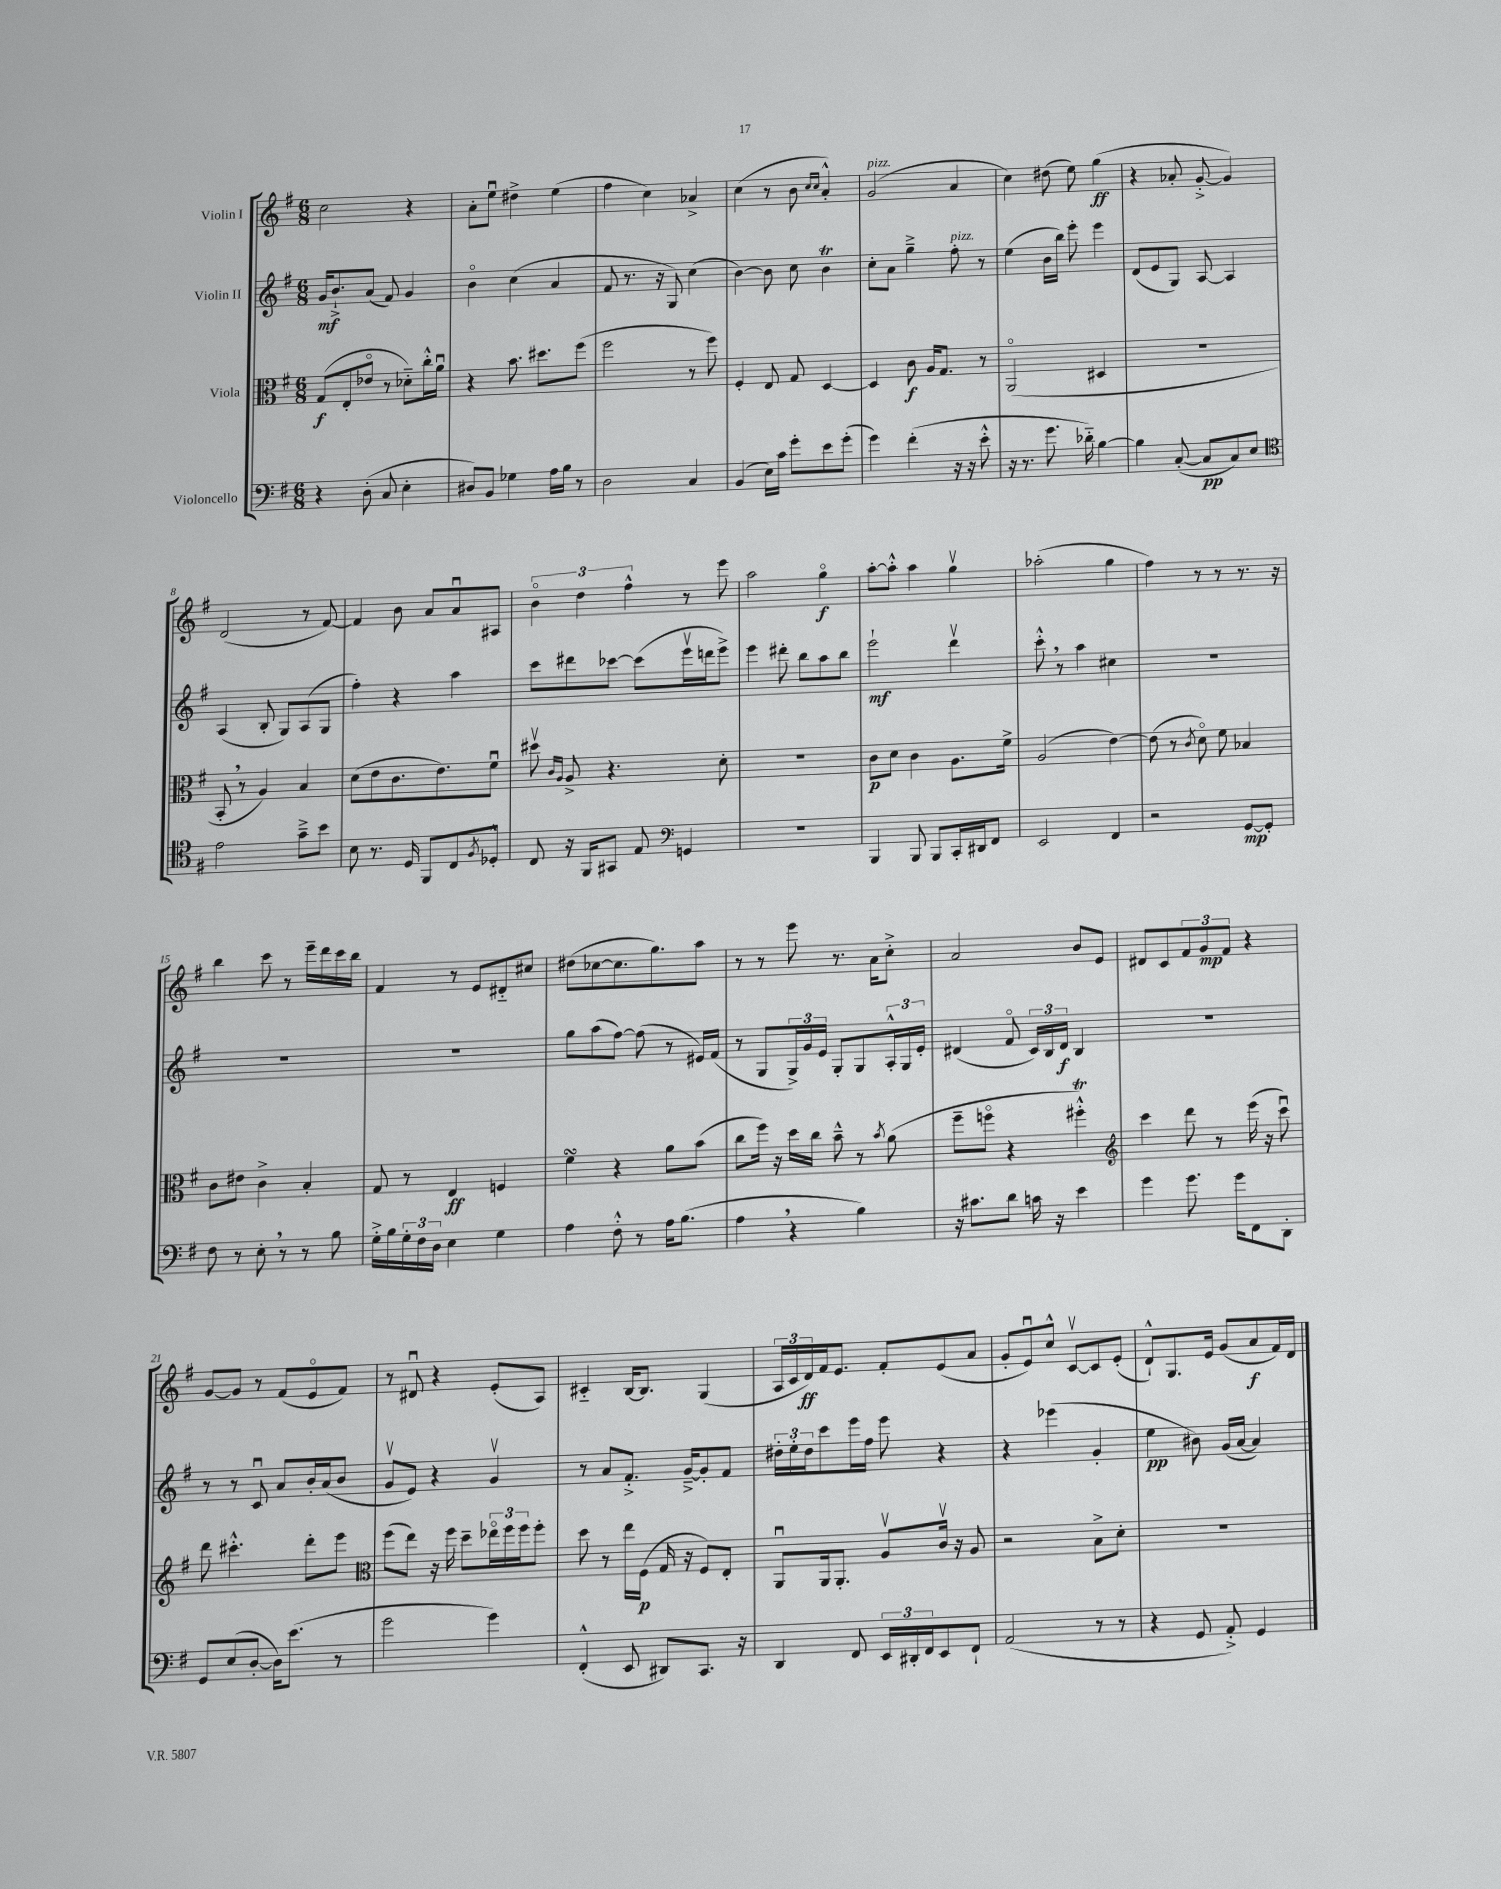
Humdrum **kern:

**kern	**kern	**kern	**kern
*staff4	*staff3	*staff2	*staff1
*clefF4	*clefC3	*clefG2	*clefG2
*k[f#]	*k[f#]	*k[f#]	*k[f#]
*M6/8	*M6/8	*M6/8	*M6/8
4r	(8G	16g	2cc
.	.	8.b`^	.
.	8E'	.	.
(8D'	8e-o	(8a	.
8C	8r	8f#)	.
4E'	8d-'~)	4g	4r
.	16cc'^^	.	.
.	16au	.	.
=	=	=	=
8D#)	4r	4bo	8a'
8BB	.	.	8eeu
4G-	8.b	(4cc	4dd#^
.	8.dd#	.	.
16A	.	4a	(4ee
16B	.	.	.
8r	(8ff#	.	.
=	=	=	=
2D	2ff#	8f#	4ff#
.	.	8.r	.
.	.	.	4cc)
.	.	16r	.
.	.	8G)	.
4C	8r	(4cc	4a-^
.	8ff#)	.	.
=	=	=	=
(4BB	4F#'	[4b)	(4cc
16E)	8E	8b]	8r
16c	.	.	.
8g'	8G	8cc	8b
.	.	.	16qqcc
.	.	.	16qqcc
8e	[4D	4b	4a'^^)
(8g'	.	.	.
=	=	=	=
4g)	4D]	8cc'	(2g
.	.	8a	.
(4f#'	8c	4gg~^	.
.	16A	.	.
.	8.G	.	.
16r	.	8ff#'	4a
16r	.	.	.
8e'^^	8r	8r	.
=	=	=	=
16r	(2AAo	(4ee	4cc)
8.r	.	.	.
8.g	.	16b	(8dd#
.	.	16bb)	.
.	.	8eee'	8ee)
16d-'~)	.	.	.
[4B	4D#	4eee	(4gg
=	=	=	=
4B]	2.r	(8d	4r
.	.	8e	.
([8C'	.	8G)	8a-'
8C]	.	[8A	[8g'^
8C)	.	4A]	4g])
8E	.	.	.
=	=	=	=
*clefC4	*	*	*
2e	8BB'	(4A	(2d
.	8r	.	.
.	4A)	8B'	.
.	.	8G)	.
8g~^	4B	(8A	8r
8b	.	8G	[8f#)
=	=	=	=
8B	(8d	4ff#')	4f#]
8.r	8e	.	.
.	8.c	4r	8b
16D	.	.	.
8FF#	.	.	8a
.	8.e)	.	.
8C	.	4aa	8au
8qF#	.	.	.
8D-'^^	8f#u	.	8A#
=	=	=	=
8C	8dd#v	8ccc	6bo
.	16qqc	.	.
.	16qqA	.	.
16r	8A^	8ddd#	.
.	.	.	6dd
16FF#	.	.	.
8GG#	4.r	[8ccc-	.
.	.	.	6ff#^^
8E	.	(8ccc-]	.
*clefF4	*	*	*
4GG	.	16eeev	8r
.	.	16ddd	.
.	8d'	8eee^)	8eee
=	=	=	=
2.r	2.r	4eee	2aa
.	.	8ddd#'	.
.	.	8bb	.
.	.	8aa	4ggo
.	.	8bb	.
=	=	=	=
4BBB	8c	2eee`	[8aa'
.	8d	.	8aa'^^]
8BBB	4c	.	4aa
8BBB	.	.	.
16CC'	8.A	4dddv	4ggv
16DD#	.	.	.
8FF#	.	.	.
.	16f#^	.	.
=	=	=	=
2EE	(2A	8ccc'^^	(2aa-'
.	.	8r	.
.	.	4aa	.
4FF#	[4e)	4cc#	4gg
=	=	=	=
2r	(8e]	2.r	4ff#)
.	8r	.	.
.	8qc	.	.
.	8do)	.	8r
.	8f#	.	8r
[8GG	4B-	.	8.r
8GG']	.	.	.
.	.	.	16r
=	=	=	=
8F#	8c	2.r	4bb
8r	8e#	.	.
8E'	4c^	.	8ccc
8r	.	.	8r
8r	4B'	.	16eee~
.	.	.	16ddd
8B	.	.	16ccc
.	.	.	16bb
=	=	=	=
16G'^	8G	2.r	4f#
16B	.	.	.
24G'	8r	.	.
24F#	.	.	.
24D	.	.	.
4E	4E	.	8r
.	.	.	8e
4G	4F	.	8d#'~
.	.	.	8cc#
=	=	=	=
4A	4f#	8gg	(8dd#
.	.	(8aa	[8cc-
8F#'^^	4r	[8ff#)	8.cc-]
8r	.	(8ff#]	.
.	.	.	8.gg)
16A	8a	8r	.
(8.B	.	.	.
.	(8b	16e#)	8aa
.	.	(16f#	.
=	=	=	=
4A	8cc	8r	8r
.	16ff#)	8G	8r
.	16r	.	.
4r	16dd	24G^)	8eee
.	.	24g	.
.	16cc	.	.
.	.	24e	.
.	8b~^^	8G'	8.r
4B)	8r	8G	.
.	.	.	16a
.	8qb	.	.
.	(8a	24A'^^	8cc'^
.	.	24G	.
.	.	24e'	.
=	=	=	=
16r	8ff#~	(4d#	2a
8.c#	.	.	.
.	8ffo	.	.
8d	4r	8f#o	.
16c	.	24c)	.
.	.	24B	.
16r	.	.	.
.	.	24d#	.
4e	4ff#'^^)	4B	8b
.	.	.	8e
=	=	=	=
*	*clefG2	*	*
4g	4ccc	2.r	8d#
.	.	.	8c
8.g	8ddd	.	12f#
.	.	.	12g
.	8r	.	.
.	.	.	12f#
16g	.	.	.
8FF#	(16eee	.	4r
.	16r	.	.
8DD'	8cccu)	.	.
=	=	=	=
8GG	8ddd	8r	[8g
(8E	4.ccc#'^^	8r	8g]
[8D'	.	8cu	8r
16D])	.	8a	(8f#
(8.e	.	.	.
.	8ddd'	16b'	8eo
.	.	(16a	.
8r	8eee	8b	8f#)
=	=	=	=
*	*clefC3	*	*
2g	(8ff#	8gv	8r
.	8ee)	8e)	8d#u
.	16r	4r	4r
.	16ff#	.	.
.	8dd~	.	.
4g)	24ee-o	4gv	(8e'
.	24ff#	.	.
.	24ff#	.	.
.	8ff#'	.	8A)
=	=	=	=
(4FF#'^^	8dd	8r	4c#'~
.	8r	8a	.
8EE	16ee	8.f#'^	[16B
.	(16F#	.	8.B]
8DD#)	16G	.	.
.	16r	[16g~^	.
8.CC	8F#)	8g']	(4G
.	8E'	8f#	.
16r	.	.	.
=	=	=	=
4DD	8AAu	24dd#'	24A
.	.	24ee'	24c
.	.	24dd#	24d)
.	16AA	8ccc	16f#
.	8.AA'	.	8.e
8FF#	.	16eee	.
.	.	16ff#	.
24EE	8Av	8eee	8f#'
24DD#'	.	.	.
24FF#	.	.	.
8EE	16cv	4r	(8e
.	16r	.	.
8FF#`	8A	.	8a
=	=	=	=
(2AA	2r	4r	8g'
.	.	.	8eu)
.	.	(4eee-	8cc^^
.	.	.	[8cv
8r	8B^	4g'	8c]
8r	8d'	.	(8e'
=	=	=	=
4r	2.r	4ee	8d`^^)
.	.	.	8.G
8GG	.	8b#)	.
.	.	.	16e
8AA'^)	.	(16g	(8g
.	.	[16a	.
4GG	.	4a])	8a
.	.	.	16f#)
.	.	.	16d
==	==	==	==
*-	*-	*-	*-
